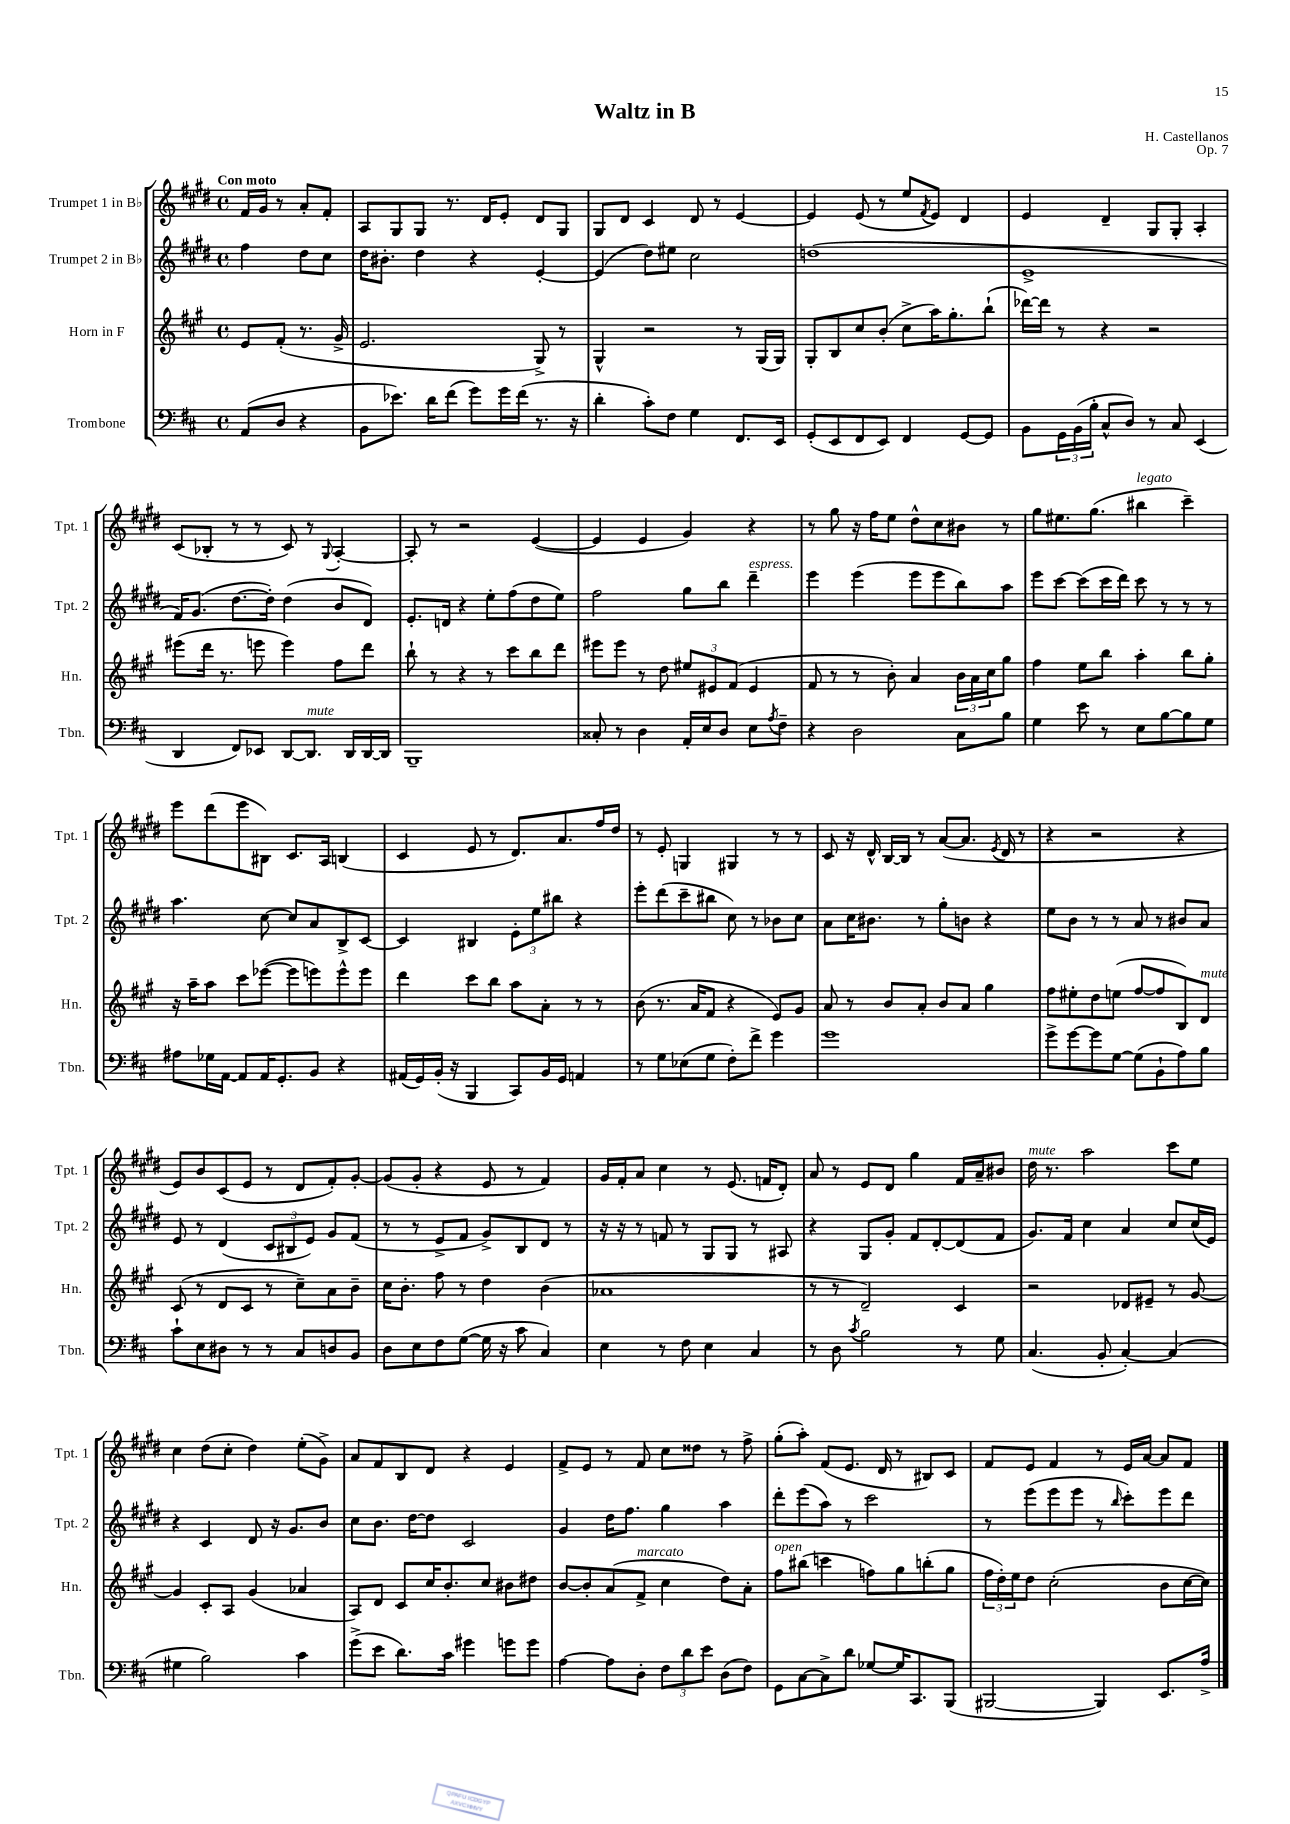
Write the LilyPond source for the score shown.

\header { title = "Waltz in B" composer = "H. Castellanos" opus = "Op. 7" }
<<
\new StaffGroup <<
\new Staff = "s0" \with { instrumentName = "Trumpet 1 in Bb" shortInstrumentName = "Tpt. 1" } {
    \clef treble \key e \major \defaultTimeSignature \time 4/4 \partial 2 \tempo "Con moto"
    fis'16 gis'16 r8 a'8-. fis'8-. |
    a8 gis8 gis8 r8. dis'16 e'8-. dis'8 gis8 |
    gis8 dis'8 cis'4 dis'8 r8 e'4~ |
    e'4 e'8( r8 e''8 \acciaccatura { fis'8 } e'8) dis'4 |
    e'4 dis'4-- gis8 gis8-. a4-. |
    cis'8( bes8-. r8 r8 cis'8) r8 \appoggiatura { gis8 } a4~-. |
    a8-. r8 r2 e'4~( |
    e'4 e'4 gis'4) r4 |
    r8 gis''8 r16 fis''16 e''8 dis''8-^ cis''8 bis'8 r8 |
    gis''8 eis''8. gis''8.( bis''4^\markup { \italic "legato" } cis'''4--) |
    e'''8 dis'''8( e'''8 bis8) cis'8. a16 b4( |
    cis'4 e'8 r8 dis'8.) a'8. fis''16 dis''16 |
    r8 e'8-. g4 gis4 r8 r8 |
    cis'8 r16 dis'16-^ b16~ b16 r8 a'8~( a'8. \acciaccatura { e'8 } dis'16 r8 |
    r4 r2 r4 |
    e'8) b'8 cis'8( e'8 r8 dis'8 fis'8-.) gis'8~-. |
    gis'8( gis'8-. r4 e'8 r8 fis'4) |
    gis'16 fis'16-. a'8 cis''4 r8 e'8.( f'16 dis'8-.) |
    a'8 r8 e'8 dis'8 gis''4 fis'16 a'16-- bis'8 |
    dis''16^\markup { \italic "mute" } r8. a''2 cis'''8 e''8 |
    cis''4 dis''8( cis''8-. dis''4) e''8-.( gis'8->) |
    a'8 fis'8 b8 dis'8 r4 e'4 |
    fis'8-> e'8 r8 fis'8 cis''8 disis''8 r8 fis''8-> |
    gis''8-.( a''8-.) fis'8( e'8. dis'16 r8 bis8) cis'8 |
    fis'8 e'8 fis'4 r8 e'16 a'16~ a'8 fis'8 \bar "|." |
}
\new Staff = "s1" \with { instrumentName = "Trumpet 2 in Bb" shortInstrumentName = "Tpt. 2" } {
    \clef treble \key e \major \defaultTimeSignature \time 4/4 \partial 2
    fis''4 dis''8 cis''8 |
    dis''16 bis'8.-. dis''4 r4 e'4~-. |
    e'4( dis''8) eis''8 cis''2 |
    d''1( |
    e'1-> |
    fis'16) gis'8.( dis''8.~ dis''16-.) dis''4( b'8 dis'8) |
    e'8.-. d'16 r4 e''8-. fis''8( dis''8 e''8) |
    fis''2 gis''8 b''8 dis'''4--^\markup { \italic "espress." } |
    e'''4 e'''4( e'''8 e'''8 b''8) a''8 |
    e'''8 cis'''8~ cis'''8( cis'''16 dis'''16) cis'''8 r8 r8 r8 |
    a''4. cis''8~ cis''8 a'8 b8-> cis'8~ |
    cis'4 bis4 \tuplet 3/2 { e'8-. e''8 bis''8 } r4 |
    e'''8-. dis'''8( cis'''8-- bis''8 cis''8) r8 bes'8 cis''8 |
    a'8 cis''16 bis'8. r8 gis''8-. b'8 r4 |
    e''8 b'8 r8 r8 a'8 r8 bis'8 a'8 |
    e'8 r8 dis'4( \tuplet 3/2 { cis'8 bis8 e'8) } gis'8 fis'8( |
    r8 r8 e'8-> fis'8 gis'8->) b8 dis'8 r8 |
    r16 r16 r8 f'8 r8 gis8 gis8 r8 ais8 |
    r4 gis8 gis'8-. fis'8 dis'8~-. dis'8( fis'8 |
    gis'8.) fis'16 cis''4 a'4 cis''8 cis''16( e'16) |
    r4 cis'4 dis'8 r16 gis'8. b'8 |
    cis''8 b'8. dis''16~ dis''8 cis'2 |
    gis'4 dis''16 fis''8. gis''4 a''4 |
    dis'''8-. e'''8( a''8) r8 cis'''2 |
    r8 e'''8( e'''8 e'''8 r8 \grace { b''16 } cis'''8-.) e'''8 dis'''8 \bar "|." |
}
\new Staff = "s2" \with { instrumentName = "Horn in F" shortInstrumentName = "Hn." } {
    \clef treble \key a \major \defaultTimeSignature \time 4/4 \partial 2
    e'8 fis'8-.( r8. gis'16-> |
    e'2. gis8->) r8 |
    gis4-^ r2 r8 gis16( gis16) |
    gis8-. b8 cis''8 b'8-.( cis''8-> a''16) gis''8.-. b''8-!( |
    des'''16~) des'''16 r8 r4 r2 |
    eis'''8( d'''16 r8. e'''8 e'''4) fis''8 d'''8 |
    b''8-! r8 r4 r8 cis'''8 b''8 d'''8 |
    eis'''8 eis'''8 r8 d''8 \tuplet 3/2 { eis''8 eis'8 fis'8( } eis'4 |
    fis'8 r8 r8 b'8-.) a'4 \tuplet 3/2 { b'16 a'16 cis''16 } gis''8 |
    fis''4 e''8 b''8 a''4-. b''8 gis''8-. |
    r16 a''16-- a''8 cis'''8 ees'''8~( ees'''8 e'''8) e'''8-^ e'''8 |
    d'''4 cis'''8 b''8 a''8 a'8-. r8 r8 |
    b'8( r8. a'16 fis'8 r4 e'8) gis'8 |
    a'8 r8 b'8 a'8-. b'8 a'8 gis''4 |
    fis''8 eis''8-. d''8 e''8( fis''8~ fis''8 b8) d'8^\markup { \italic "mute" } |
    cis'8( r8 d'8 cis'8 r8 cis''8--) a'8 b'8-- |
    cis''16 b'8.-. fis''8 r8 d''4 b'4( |
    aes'1 |
    r8 r8 d'2--) cis'4 |
    r2 des'8 eis'8-- r8 gis'8~ |
    gis'4 cis'8-. a8 gis'4( aes'4 |
    a8) d'8 cis'8 cis''16 b'8.-. cis''8 bis'8 dis''8 |
    b'8~ b'8-. a'8( fis'8->^\markup { \italic "marcato" } cis''4 d''8) a'8-. |
    fis''8^\markup { \italic "open" } bis''8( c'''4 f''8) gis''8 b''8-.( gis''8 |
    \tuplet 3/2 { fis''16 d''16-.) e''16 } d''8 cis''2-.( b'8 cis''16~ cis''16) \bar "|." |
}
\new Staff = "s3" \with { instrumentName = "Trombone" shortInstrumentName = "Tbn." } {
    \clef bass \key d \major \defaultTimeSignature \time 4/4 \partial 2
    a,8( d8 r4 |
    b,8 ees'8.) d'16 fis'8( g'8) g'16 fis'16( r8. r16 |
    d'4-. cis'8-.) fis8 g4 fis,8. e,16 |
    g,8-.( e,8 fis,8 e,8) fis,4 g,8~ g,8 |
    b,8 \tuplet 3/2 { g,16 b,16( b16-. } cis8-^ d8) r8 cis8 e,4( |
    d,4 fis,8) ees,8 d,8~ d,8.^\markup { \italic "mute" } d,16 d,16~ d,16 |
    b,,1-- |
    cisis8-. r8 d4 a,16-. e16 d8 e8 \acciaccatura { a8 } fis8-- |
    r4 d2 cis8 b8 |
    g4 e'8 r8 e8 b8~ b8 g8 |
    ais8 ges16 a,16~ a,8 a,16 g,8.-. b,8 r4 |
    ais,16( g,16) b,16-.( r16 b,,4 cis,8) b,16 g,16 a,4 |
    r8 g8 ees8( g8 fis8-.) fis'8-> g'4 |
    g'1 |
    g'8-> g'8~ g'8 g8~ g8( b,8-! a8) b8 |
    cis'8-! e8 dis8 r8 r8 cis8 d8 b,8 |
    d8 e8 fis8 g8~( g16 r16 cis'8 cis4) |
    e4 r8 fis8 e4 cis4 |
    r8 d8 \acciaccatura { cis'8 } b2 r8 g8 |
    cis4.( b,8-. cis4~-.) cis4( |
    gis4 b2) cis'4 |
    g'8->( e'8 d'8.) cis'16 gis'4 g'8 g'8 |
    a4~ a8 d8-. \tuplet 3/2 { fis8 d'8 e'8 } d8( fis8) |
    g,8 cis8~ cis8-> d'8 ges8~ ges16 cis,8. b,,8( |
    bis,,2~ bis,,4) e,8. a16-> \bar "|." |
}
>>
>>
\layout { \context { \Score \remove "Bar_number_engraver" } }
